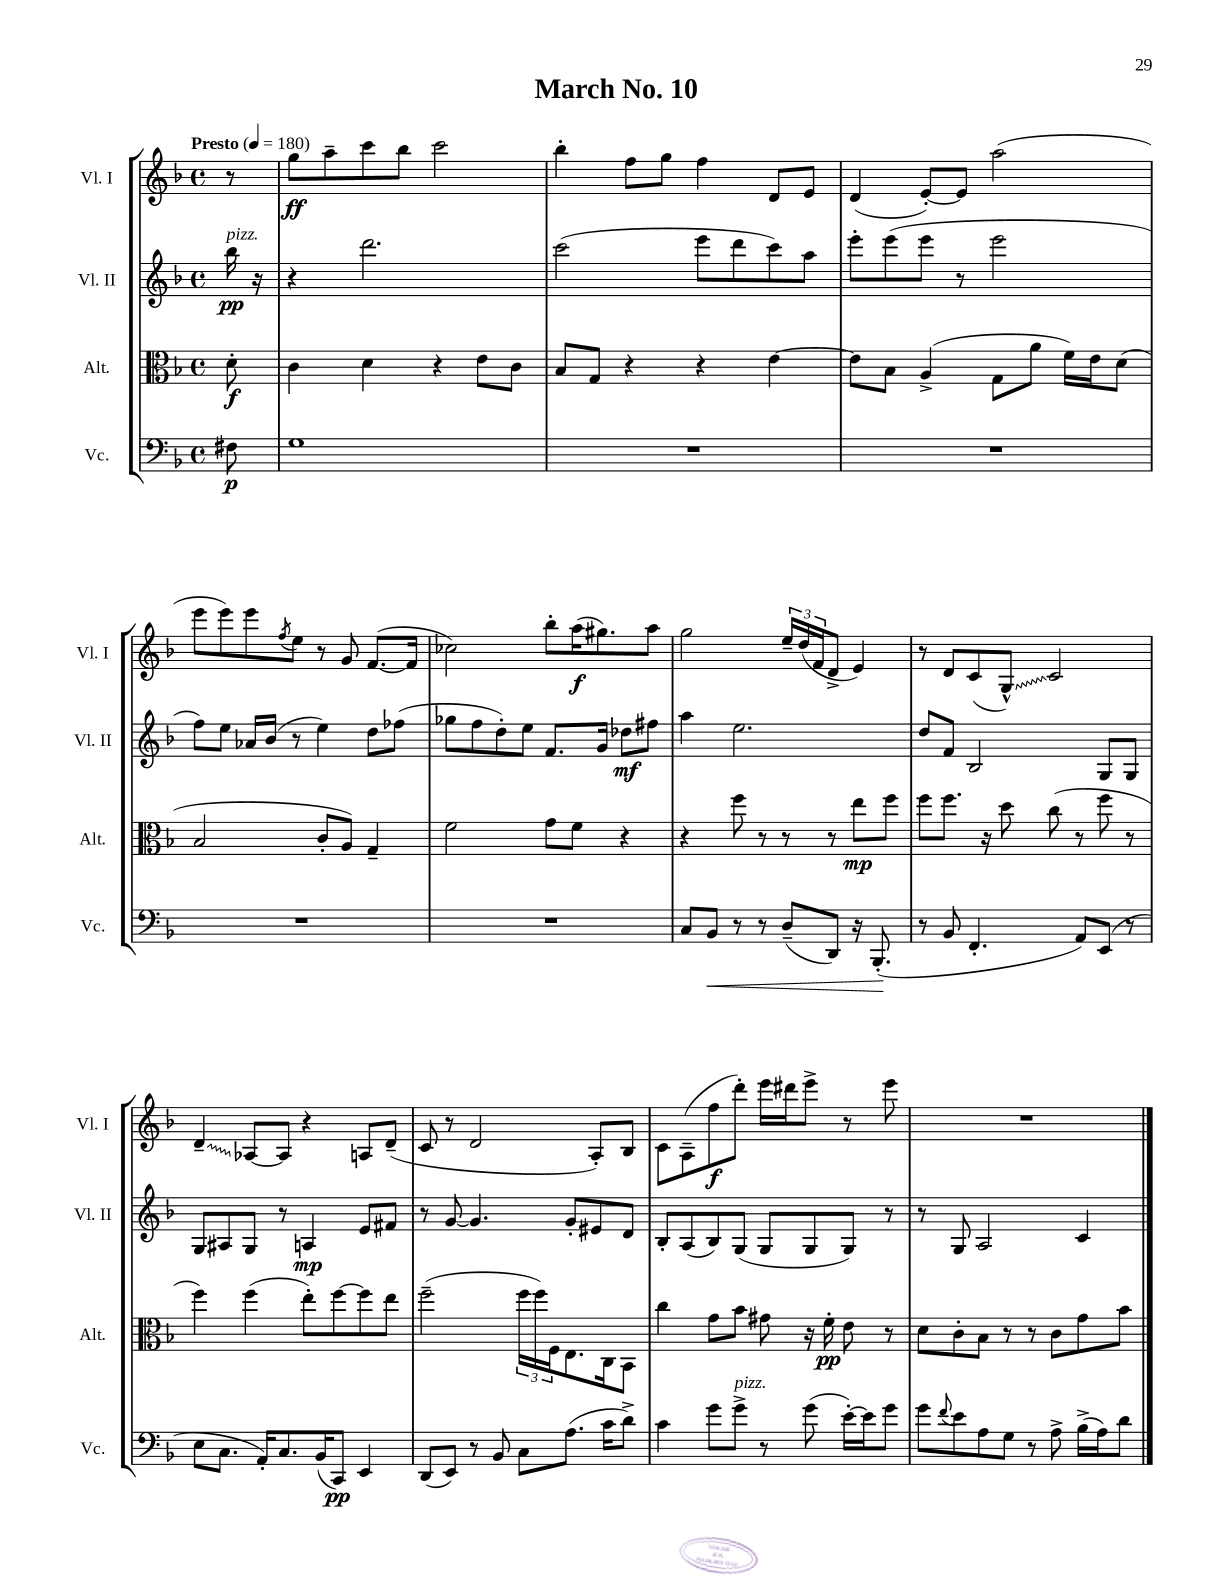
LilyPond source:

\header { title = "March No. 10" }
<<
\new StaffGroup <<
\new Staff = "s0" \with { instrumentName = "Vl. I" shortInstrumentName = "Vl. I" } {
    \clef treble \key f \major \defaultTimeSignature \time 4/4 \partial 8 \tempo "Presto" 4 = 180
    r8 |
    g''8\ff a''8-- c'''8 bes''8 c'''2 |
    bes''4-. f''8 g''8 f''4 d'8 e'8 |
    d'4( e'8~-.) e'8 a''2( |
    e'''8 e'''8) e'''8 \acciaccatura { f''8 } e''8 r8 g'8 f'8.~( f'16 |
    ces''2) bes''8-. a''16\f( gis''8.) a''8 |
    g''2 \tuplet 3/2 { e''16-- d''16( f'16 } d'8-> e'4) |
    r8 d'8 c'8( \once \override Glissando.style = #'zigzag g8-^\glissando) c'2 |
    \once \override Glissando.style = #'zigzag d'4--\glissando aes8~ aes8 r4 a8 d'8--( |
    c'8 r8 d'2 a8-.) bes8 |
    c'8 a8--( f''8\f d'''8-.) e'''16 dis'''16 e'''8-> r8 e'''8 |
    R1 \bar "|." |
}
\new Staff = "s1" \with { instrumentName = "Vl. II" shortInstrumentName = "Vl. II" } {
    \clef treble \key f \major \defaultTimeSignature \time 4/4 \partial 8
    bes''16\pp^\markup { \italic "pizz." } r16 |
    r4 d'''2. |
    c'''2( e'''8 d'''8 c'''8) a''8 |
    e'''8-. e'''8( e'''8 r8 e'''2 |
    f''8) e''8 aes'16 bes'16( r8 e''4) d''8 fes''8( |
    ges''8 f''8 d''8-.) e''8 f'8. g'16 des''8\mf fis''8 |
    a''4 e''2. |
    d''8 f'8 bes2 g8 g8 |
    g8 ais8 g8 r8 a4\mp e'8 fis'8 |
    r8 g'8~ g'4. g'8-. eis'8 d'8 |
    bes8-. a8( bes8) g8( g8 g8 g8) r8 |
    r8 g8 a2 c'4 \bar "|." |
}
\new Staff = "s2" \with { instrumentName = "Alt." shortInstrumentName = "Alt." } {
    \clef alto \key f \major \defaultTimeSignature \time 4/4 \partial 8
    d'8-.\f |
    c'4 d'4 r4 e'8 c'8 |
    bes8 g8 r4 r4 e'4~ |
    e'8 bes8 a4->( g8 a'8 f'16) e'16 d'8( |
    bes2 c'8-. a8) g4-- |
    f'2 g'8 f'8 r4 |
    r4 f''8 r8 r8 r8 e''8\mp f''8 |
    f''8 f''8. r16 d''8 c''8( r8 f''8 r8 |
    f''4) f''4( e''8-.) f''8~ f''8 e''8 |
    f''2--( \tuplet 3/2 { f''16 f''16) f16 } e8. c16 bes,8 |
    c''4 g'8 bes'8 gis'8 r16 f'16-.\pp e'8 r8 |
    d'8 c'8-. bes8 r8 r8 c'8 g'8 bes'8 \bar "|." |
}
\new Staff = "s3" \with { instrumentName = "Vc." shortInstrumentName = "Vc." } {
    \clef bass \key f \major \defaultTimeSignature \time 4/4 \partial 8
    fis8\p |
    g1 |
    R1 |
    R1 |
    R1 |
    R1 |
    c8 bes,8\< r8 r8 d8--( d,8) r16 bes,,8.-.\!( |
    r8 bes,8 f,4.-. a,8) e,8( r8 |
    e8 c8. a,16-.) c8. bes,16( c,8\pp) e,4 |
    d,8( e,8) r8 bes,8 c8 a8.( c'16 d'8->) |
    c'4 g'8 g'8->^\markup { \italic "pizz." } r8 g'8( e'16~-.) e'16 g'8 |
    g'8 \appoggiatura { f'8 } e'8 a8 g8 r8 a8-> bes16->( a16) d'8 \bar "|." |
}
>>
>>
\layout { \context { \Score \remove "Bar_number_engraver" } }
